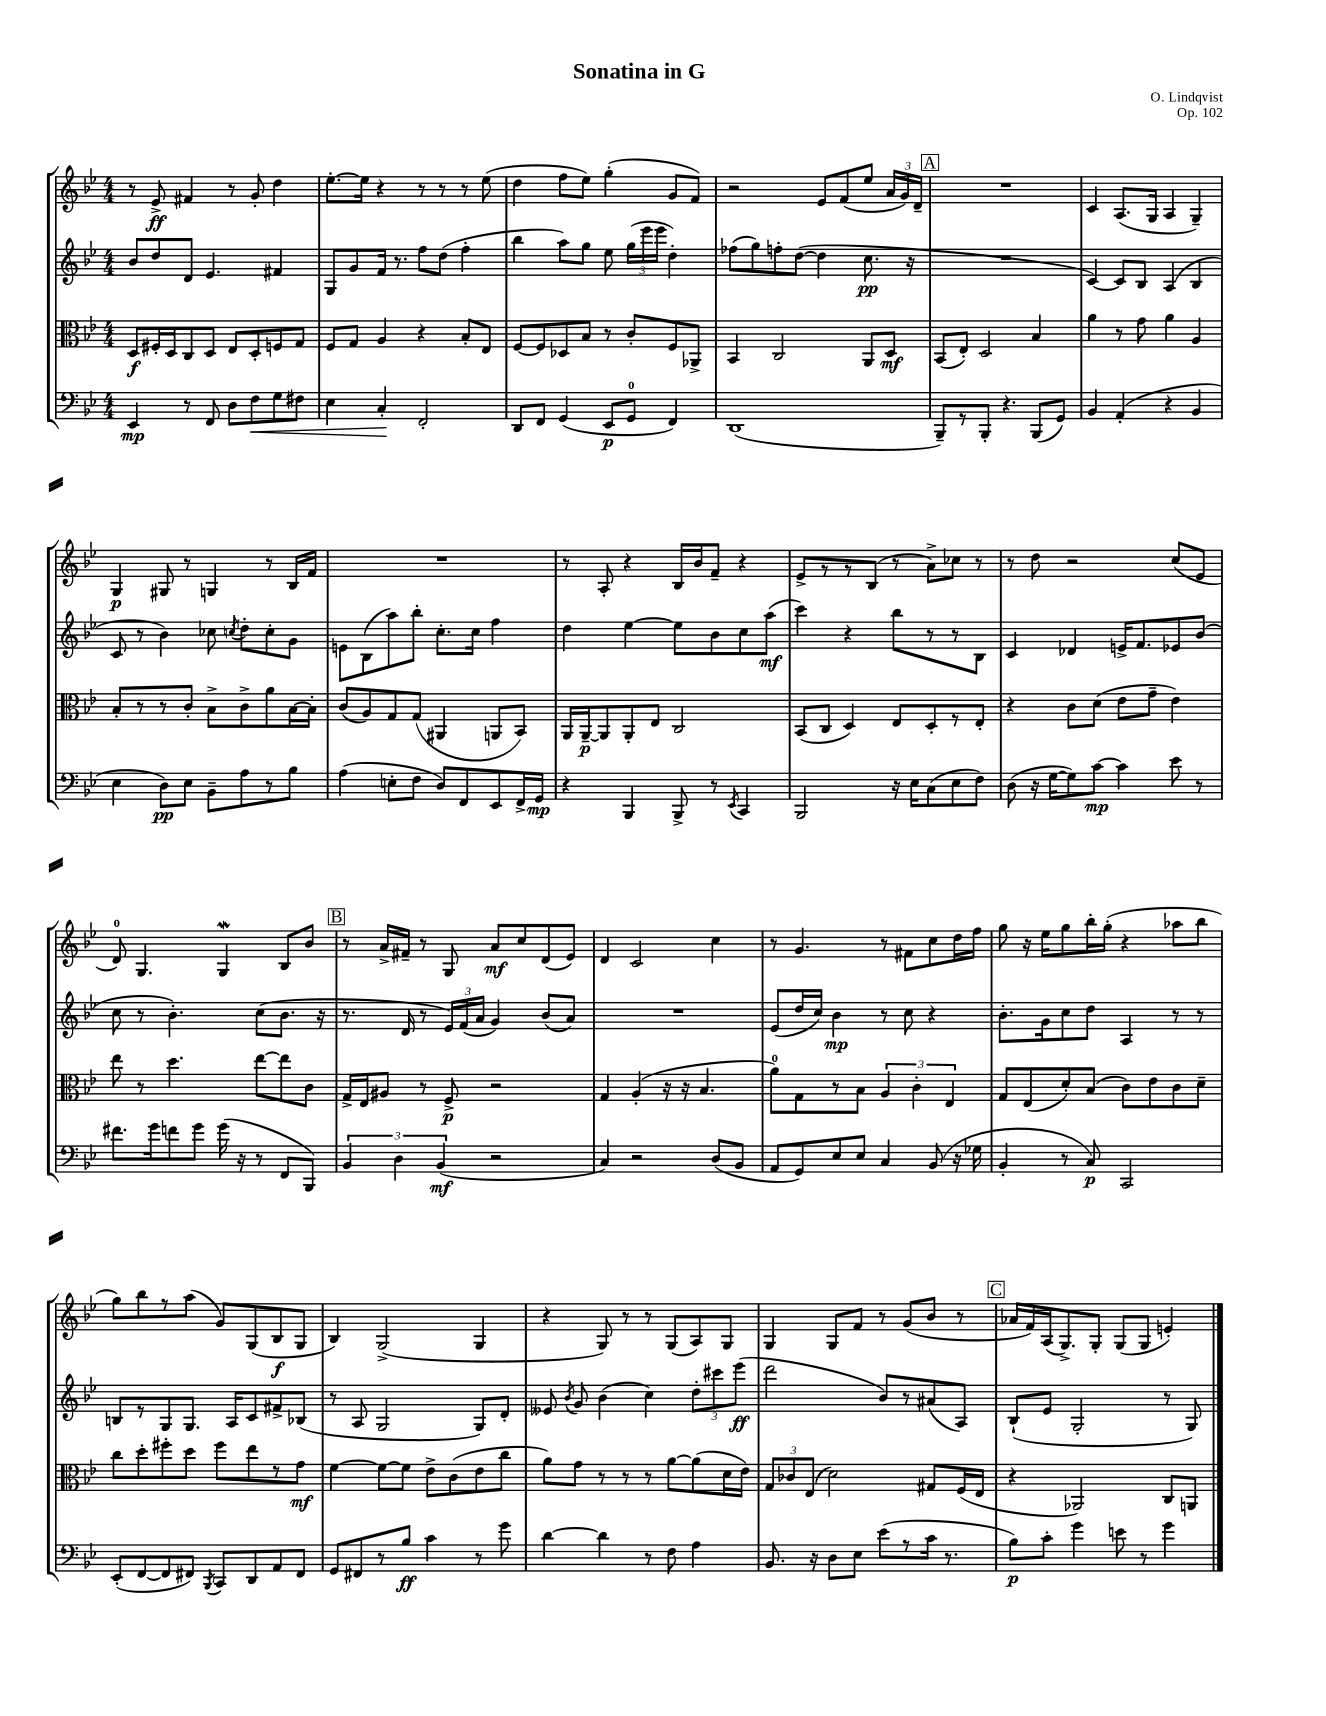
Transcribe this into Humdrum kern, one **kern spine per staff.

**kern	**kern	**kern	**kern
*staff4	*staff3	*staff2	*staff1
*clefF4	*clefC3	*clefG2	*clefG2
*k[b-e-]	*k[b-e-]	*k[b-e-]	*k[b-e-]
*M4/4	*M4/4	*M4/4	*M4/4
4EE-	8D	8b-	8r
.	16F#'	8dd	8e-^
.	16D	.	.
8r	8C	8d	4f#
8FF	8D	4.e-	.
8D	8E-	.	8r
8F	8D'	.	8g'
8G	8F	4f#	4dd
8F#	8G	.	.
=	=	=	=
4E-	8F	8G	[8.ee-'
.	8G	8g	.
.	.	.	16ee-]
4C'	4A	16f	4r
.	.	8.r	.
2FF'	4r	8ff	8r
.	.	(8dd	8r
.	8B-'	4ff'	8r
.	8E-	.	(8ee-
=	=	=	=
8DD	[8F	4bb-	4dd
8FF	8F]	.	.
(4GG	8D-	8aa)	8ff
.	8B-	8gg	8ee-)
8EE-	8r	8ee-	(4gg'
8GG	8c'	(24gg	.
.	.	24eee-	.
.	.	24eee-	.
4FF)	8F	4dd')	8g
.	8AA-^	.	8f)
=	=	=	=
(1DD	4BB-	(8ff-	2r
.	.	8gg)	.
.	2C	8ff'	.
.	.	([8dd	.
.	.	4dd]	8e-
.	.	.	(8f
.	8AA	8.cc	8ee-
.	8D	.	24a
.	.	.	24g)
.	.	16r	.
.	.	.	24d~
=	=	=	=
8BBB-~)	(8BB-	1r	1r
8r	8E-')	.	.
8BBB-'	2D	.	.
4.r	.	.	.
(8BBB-	4B-	.	.
8GG)	.	.	.
=	=	=	=
4BB-	4a	[4c)	4c
(4AA'	8r	8c]	(8.A
.	8g	8B-	.
.	.	.	16G
4r	4a	(4A	4A
4BB-	4A	4B-	4G~)
=	=	=	=
4E-	8B-'	8c	4G
.	8r	8r	.
8D)	8r	4b-)	8G#
8E-	8c'	.	8r
8BB-~	8B-^	8cc-	4G
.	.	8qcc	.
8A	8c^	8dd'	.
8r	8a	8cc'	8r
8B-	[16B-	8g	16B-
.	16B-']	.	16f
=	=	=	=
(4A	(8c	8e	1r
.	8A)	(8B-	.
8E'	8G	8aa)	.
8F	(8G	8bb-'	.
8D)	4AA#	8.cc'	.
8FF	.	.	.
.	.	16cc	.
8EE-	8AA	4ff	.
16FF^	8BB-)	.	.
16GG	.	.	.
=	=	=	=
4r	16AA	4dd	8r
.	[16AA~	.	.
.	8AA]	.	8A'
4BBB-	8AA'	[4ee-	4r
.	8E-	.	.
8BBB-^	2C	8ee-]	16B-
.	.	.	16b-
8r	.	8b-	8f~
8qEE-	.	.	.
4CC	.	8cc	4r
.	.	(8aa	.
=	=	=	=
2BBB-	(8BB-	4ccc)	8e-^
.	8C	.	8r
.	4D)	4r	8r
.	.	.	(8B-
16r	8E-	8bb-	8r
16E-	.	.	.
(8C	8D'	8r	8a^)
8E-	8r	8r	8cc-
8F)	8E-'	8B-	8r
=	=	=	=
(8D	4r	4c	8r
16r	.	.	8dd
[16G	.	.	.
8G])	8c	4d-	2r
[8c	(8d	.	.
4c]	8e-	16e^	.
.	.	8.f	.
.	8g~	.	.
8e-	4e-)	8e-	(8cc
8r	.	(8b-	8e-
=	=	=	=
8.f#	8ee-	8cc	8d)
.	8r	8r	4.G
16g	.	.	.
8f	4.dd	4.b-')	.
8g	.	.	.
(16g	.	.	4G
16r	.	.	.
8r	[8ee-	(8cc	.
8FF	8ee-]	8.b-	8B-
8BBB-)	8c	.	8b-
.	.	16r	.
=	=	=	=
6BB-	16G^	8.r	8r
.	16E-	.	.
.	8A#	.	16a^
6D	.	.	.
.	.	16d	16f#~
.	8r	8r	8r
(6BB-	.	.	.
.	8F^	24e-)	8G
.	.	(24f	.
.	.	24a	.
2r	2r	4g)	8a
.	.	.	8cc
.	.	(8b-	(8d
.	.	8a)	8e-)
=	=	=	=
4C)	4G	1r	4d
2r	(4A'	.	2c
.	16r	.	.
.	16r	.	.
.	4.B-	.	.
(8D	.	.	4cc
8BB-	.	.	.
=	=	=	=
8AA	8a)	(8e-	8r
8GG)	8G	16dd	4.g
.	.	16cc)	.
8E-	8r	4b-	.
8E-	8B-	.	.
4C	6A	8r	8r
.	.	8cc	8f#
.	6c'	.	.
(8BB-	.	4r	8cc
.	6E-	.	.
16r	.	.	16dd
16G-	.	.	16ff
=	=	=	=
4BB-'	8G	8.b-'	8gg
.	(8E-	.	16r
.	.	16g	16ee-
8r	8d')	8cc	8gg
8C)	(8B-	8dd	16bb-'
.	.	.	(16gg'
2CC	8c)	4A	4r
.	8e-	.	.
.	8c	8r	8aa-
.	8d~	8r	8bb-
=	=	=	=
(8EE-'	8cc	8B	8gg)
[8FF	8dd'	8r	8bb-
8FF]	8ff#'	8G	8r
8FF#)	8dd	8.G	(8aa
8qBBB-	.	.	.
8CC	8ff#	.	8g)
.	.	16A	.
8DD	8ee-	8c	(8G
8AA	8r	8f#^	8B-
8FF#	8g	(8B-	8G
=	=	=	=
8GG	[4f	8r	4B-)
8FF#	.	8A	.
8r	8f_	2G	(2G^
8B-	8f]	.	.
4c	8e-^	.	.
.	(8c	.	.
8r	8e-	8G)	4G
8g	8cc	8d'	.
=	=	=	=
[4d	8a)	8e--	4r
.	.	8qb-	.
.	8g	8g	.
4d]	8r	(4b-	8G)
.	8r	.	8r
8r	8r	4cc)	8r
8F	[8a	.	(8G
4A	(8a]	12dd'	8A)
.	.	12ccc#	.
.	16d	.	8G
.	.	(12eee-	.
.	16e-)	.	.
=	=	=	=
8.BB-	12G	2ddd	4G
.	12c-	.	.
.	(12E-	.	.
16r	.	.	.
8D	2d)	.	8G
8E-	.	.	8f
(8e-	.	8b-)	8r
8r	.	8r	(8g
16c	8G#	(8a#	8b-
8.r	.	.	.
.	(16F	8A)	8r
.	16E-	.	.
=	=	=	=
8B-)	4r	(8B-`	16a-
.	.	.	16f)
8c'	.	8e-	(16A
.	.	.	8.G^)
4g	2AA-)	2G'	.
.	.	.	8G'
8e	.	.	(8G
8r	.	.	8G
4g	8C	8r	4e')
.	8AA	8G)	.
==	==	==	==
*-	*-	*-	*-
